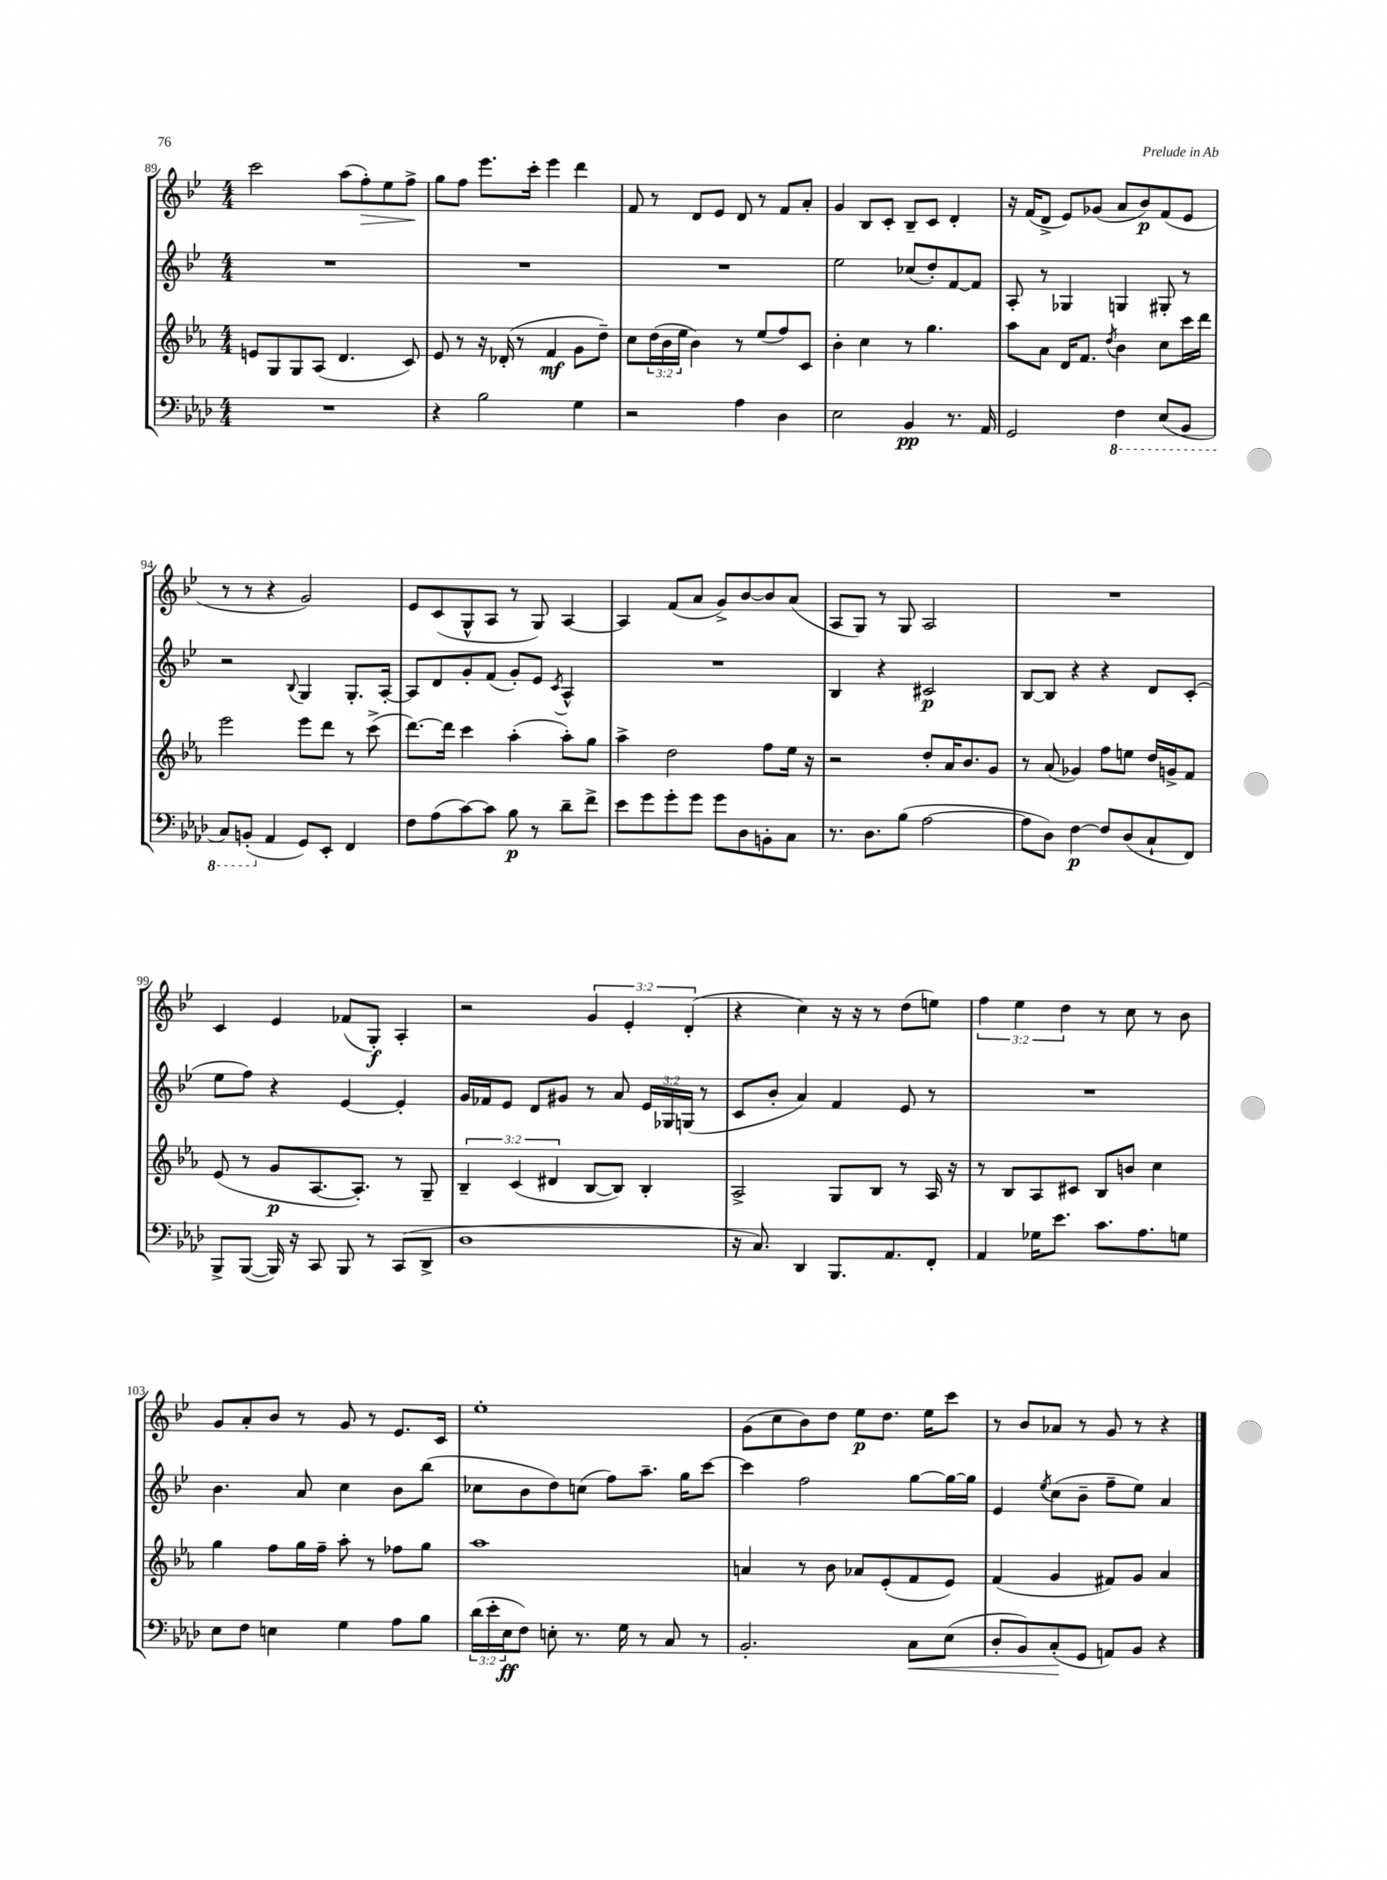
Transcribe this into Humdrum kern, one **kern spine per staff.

**kern	**dynam	**kern	**dynam	**kern	**dynam	**kern	**dynam
*part4	*part4	*part3	*part3	*part2	*part2	*part1	*part1
*staff4	*staff4	*staff3	*staff3	*staff2	*staff2	*staff1	*staff1
*clefF4	*	*clefG2	*	*clefG2	*	*clefG2	*
*k[b-e-a-d-]	*	*k[b-e-a-]	*	*k[b-e-]	*	*k[b-e-]	*
*M4/4	*	*M4/4	*	*M4/4	*	*M4/4	*
=89	=89	=89	=89	=89	=89	=89	=89
1r	.	8en/L	.	1r	.	2ccc\	.
.	.	8G/	.	.	.	.	.
.	.	8G/	.	.	.	.	.
.	.	(8A-/J	.	.	.	.	.
.	.	4.d/	.	.	.	(8aa\L	.
!	!	!	!	!	!	!	!LO:HP:b
.	.	.	.	.	.	8ff'\)	>
.	.	.	.	.	.	8ee-\	.
.	.	8c/)	.	.	.	8ff^\J	.
.	.	.	.	.	.	.	]
=90	=90	=90	=90	=90	=90	=90	=90
4r	.	8e-/	.	1r	.	8gg\L	.
.	.	8r	.	.	.	8ff\J	.
2B-\	.	16r	.	.	.	8.eee-\L	.
.	.	(16d-X'/	.	.	.	.	.
.	.	8r	.	.	.	.	.
.	.	.	.	.	.	16ccc'\Jk	.
.	.	4f/	mf	.	.	4eee-\	.
4G\	.	8g\L	.	.	.	4ddd\	.
.	.	8dd~\J)	.	.	.	.	.
=91	=91	=91	=91	=91	=91	=91	=91
2r	.	8cc\L	.	1r	.	8f/	.
.	.	(24dd\L	.	.	.	8r	.
.	.	24b-\	.	.	.	.	.
.	.	24ee-\JJ	.	.	.	.	.
.	.	4b-\)	.	.	.	8d/L	.
.	.	.	.	.	.	8e-/J	.
4A-\	.	8r	.	.	.	8d/	.
.	.	(8ee-/L	.	.	.	8r	.
4D-\	.	8ff/)	.	.	.	8f/L	.
.	.	8c/J	.	.	.	8a'/J	.
=92	=92	=92	=92	=92	=92	=92	=92
2E-\	.	4b-'\	.	2ee-\	.	4g/	.
.	.	4cc\	.	.	.	8B-/L	.
.	.	.	.	.	.	8c'/J	.
4BB-/	pp	8r	.	(8cc-X/L	.	8B-~/L	.
.	.	4.gg\	.	8dd'/)	.	8c/J	.
8.r	.	.	.	[8f/	.	4d'/	.
.	.	.	.	8f/J]	.	.	.
16AA-/	.	.	.	.	.	.	.
=93	=93	=93	=93	=93	=93	=93	=93
2GG/	.	8aa-\L	.	8A'/	.	16r	.
.	.	.	.	.	.	(16f/KL	.
.	.	8a-\J	.	8r	.	8d^/J	.
.	.	16d/KL	.	4G-X/	.	8e-/L)	.
.	.	8.f/J	.	.	.	.	.
.	.	.	.	.	.	(8g-X/J	.
.	.	8qdd/	.	.	.	.	.
*8ba	*	*	*	*	*	*	*
4FF\	.	4b-\	.	4Gn/	.	8a/L	.
.	.	.	.	.	.	8b-/)	p
(8EE-/L	.	8cc\L	.	8G#X'/	.	(8f/	.
8BBB-/J	.	16ccc\L	.	8r	.	8e-/J	.
.	.	16ddd\JJ	.	.	.	.	.
!!LO:LB:g=z
=94	=94	=94	=94	=94	=94	=94	=94
8CC/L)	.	2eee-\	.	2r	.	8r	.
(8BBBn'/J	.	.	.	.	.	8r	.
*X8ba	*	*	*	*	*	*	*
4AA-/	.	.	.	.	.	4r	.
.	.	.	.	8qqB-/	.	.	.
8GG/L)	.	8eee-\L	.	4G/	.	2g/)	.
8EE-'/J	.	8ddd\J	.	.	.	.	.
4FF/	.	8r	.	8.G'/L	.	.	.
.	.	(8ccc^\	.	.	.	.	.
.	.	.	.	[16A'/Jk	.	.	.
=95	=95	=95	=95	=95	=95	=95	=95
8F\L	.	[8.ddd\L)	.	8A/L]	.	8e-/L	.
(8A-\	.	.	.	8d/	.	(8c/	.
.	.	16ddd\Jk]	.	.	.	.	.
[8c\)	.	4ccc\	.	8g'/	.	8G^^/	.
8c\J]	.	.	.	(8f/J	.	8A/J	.
8B-\	p	(4aa-'\	.	8g'/L)	.	8r	.
8r	.	.	.	8e-/J	.	8G/)	.
.	.	.	.	8qc/	.	.	.
8d-~\L	.	8aa-'\L)	.	4A^^/	.	[4A/	.
8f^\J	.	8gg\J	.	.	.	.	.
=96	=96	=96	=96	=96	=96	=96	=96
8e-\L	.	4aa-^\	.	1r	.	4A/]	.
8g\	.	.	.	.	.	.	.
8g'\	.	2dd\	.	.	.	(8f/L	.
8g\J	.	.	.	.	.	8a/J	.
8g\L	.	.	.	.	.	8g^/L)	.
8D-\	.	.	.	.	.	[8b-/	.
8BBn'\	.	8ff\L	.	.	.	8b-/]	.
8C\J	.	16ee-\Jk	.	.	.	(8a/J	.
.	.	16r	.	.	.	.	.
=97	=97	=97	=97	=97	=97	=97	=97
8.r	.	2r	.	4B-/	.	8A/L	.
.	.	.	.	.	.	8G/J)	.
8.D-\L	.	.	.	.	.	.	.
.	.	.	.	4r	.	8r	.
(8B-\J	.	.	.	.	.	8G/	.
[2A-\	.	8dd'/L	.	2c#X/	p	2A/	.
.	.	16a-/K	.	.	.	.	.
.	.	8.b-/	.	.	.	.	.
.	.	8g/J	.	.	.	.	.
=98	=98	=98	=98	=98	=98	=98	=98
8A-\L]	.	8r	.	[8B-/L	.	1r	.
8D-\J)	.	(8a-/	.	8B-/J]	.	.	.
[4F\	p	4g-X/)	.	4r	.	.	.
8F/L]	.	8ff\L	.	4r	.	.	.
(8D-/	.	8een\J	.	.	.	.	.
8C`/	.	16dd/LL	.	8d/L	.	.	.
.	.	16gn^/J	.	.	.	.	.
8FF/J)	.	8f/J	.	(8c'/J	.	.	.
!!LO:LB:g=z
=99	=99	=99	=99	=99	=99	=99	=99
8BBB-^/L	.	(8e-/	.	8ee-\L	.	4c/	.
([8BBB-/J	.	8r	.	8ff\J)	.	.	.
16BBB-/])	.	8g/L	p	4r	.	4e-/	.
16r	.	.	.	.	.	.	.
8CC/	.	[8.A-/	.	.	.	.	.
8BBB-/	.	.	.	[4e-/	.	(8f-X/L	.
.	.	8.A-'/J])	.	.	.	.	.
8r	.	.	.	.	.	8G'/J)	f
(8CC/L	.	8r	.	4e-'/]	.	4A'/	.
8DD-^/J	.	8G~/	.	.	.	.	.
=100	=100	=100	=100	=100	=100	=100	=100
1D-	.	6B-~/	.	16g/LL	.	2r	.
.	.	.	.	16f-X/J	.	.	.
.	.	.	.	8e-/J	.	.	.
.	.	(6c/	.	.	.	.	.
.	.	.	.	8d/L	.	.	.
.	.	6d#X/	.	.	.	.	.
.	.	.	.	8g#X/J	.	.	.
.	.	[8B-/L	.	8r	.	6g/	.
.	.	8B-/J])	.	8a/	.	.	.
.	.	.	.	.	.	6e-'/	.
.	.	4B-'/	.	24e-/LL	.	.	.
.	.	.	.	24G-X/	.	.	.
.	.	.	.	(24Gn/JJ	.	(6d'/	.
.	.	.	.	8r	.	.	.
=101	=101	=101	=101	=101	=101	=101	=101
16r	.	2A-^/	.	8c/L	.	4r	.
8.C/)	.	.	.	.	.	.	.
.	.	.	.	8b-'/J	.	.	.
4DD-/	.	.	.	4a/)	.	4cc\)	.
8.BBB-/L	.	8G/L	.	4f/	.	16r	.
.	.	.	.	.	.	16r	.
.	.	8B-/J	.	.	.	8r	.
8.AA-/	.	.	.	.	.	.	.
.	.	8r	.	8e-/	.	(8dd\L	.
8FF'/J	.	16A-/	.	8r	.	8een\J)	.
.	.	16r	.	.	.	.	.
=102	=102	=102	=102	=102	=102	=102	=102
4AA-/	.	8r	.	1r	.	6ff\	.
.	.	8B-/L	.	.	.	.	.
.	.	.	.	.	.	6ee-\	.
16G-X\KL	.	8A-/	.	.	.	.	.
8.e-\J	.	.	.	.	.	.	.
.	.	.	.	.	.	6dd\	.
.	.	8c#X/J	.	.	.	.	.
8.c\L	.	8B-/L	.	.	.	8r	.
.	.	8bn/J	.	.	.	8cc\	.
8.A-\	.	.	.	.	.	.	.
.	.	4cc\	.	.	.	8r	.
8Gn\J	.	.	.	.	.	8b-\	.
!!LO:LB:g=z
=103	=103	=103	=103	=103	=103	=103	=103
8E-\L	.	4gg\	.	4.b-\	.	8g/L	.
8F\J	.	.	.	.	.	8a'/	.
4En\	.	8ff\L	.	.	.	8b-/J	.
.	.	16gg\L	.	8a/	.	8r	.
.	.	16ff~\JJ	.	.	.	.	.
4G\	.	8aa-'\	.	4cc\	.	8g/	.
.	.	8r	.	.	.	8r	.
8A-\L	.	8ff-X\L	.	8b-\L	.	8.e-/L	.
8B-\J	.	8gg\J	.	(8bb-\J	.	.	.
.	.	.	.	.	.	16c/Jk	.
=104	=104	=104	=104	=104	=104	=104	=104
(24d-\LL	.	1aa-	.	8cc-X\L	.	1ee-'	.
24e-'\	.	.	.	.	.	.	.
24E-\J	ff	.	.	.	.	.	.
8F\J)	.	.	.	8b-\	.	.	.
8En'\	.	.	.	8dd\)	.	.	.
8.r	.	.	.	(8ccn\J	.	.	.
.	.	.	.	8ff\L)	.	.	.
16G\	.	.	.	.	.	.	.
8r	.	.	.	8.aa~\J	.	.	.
8C/	.	.	.	.	.	.	.
.	.	.	.	16gg\KL	.	.	.
8r	.	.	.	[8ccc\J	.	.	.
=105	=105	=105	=105	=105	=105	=105	=105
2.BB-'/	.	4an/	.	4ccc\]	.	(8g\L	.
.	.	.	.	.	.	8cc\	.
.	.	8r	.	2ff\	.	8b-\)	.
.	.	8b-\	.	.	.	8dd\J	.
.	.	8a-X/L	.	.	.	8ee-\L	p
.	.	(8e-'/	.	.	.	8.dd\J	.
!	!LO:HP:b	!	!	!	!	!	!
8C\L	<	8f/	.	[8gg\L	.	.	.
.	.	.	.	.	.	16ee-\KL	.
(8E-\J	.	8e-/J)	.	16gg\L_	.	8ccc\J	.
.	.	.	.	16gg\JJ]	.	.	.
=106	=106	=106	=106	=106	=106	=106	=106
8D-'/L	.	(4f/	.	4e-/	.	8r	.
8BB-/)	.	.	.	.	.	8b-/L	.
.	.	.	.	8qee-/	.	.	.
(8C'/	.	4g/	.	(8cc\L	.	8a-X/J	.
8GG/J	[	.	.	8b-~\J	.	8r	.
8AAn/L)	.	8f#X/L)	.	8ff~\L	.	8g/	.
8BB-/J	.	8g/J	.	8ee-\J)	.	8r	.
4r	.	4a-/	.	4a/	.	4r	.
==	==	==	==	==	==	==	==
*-	*-	*-	*-	*-	*-	*-	*-
